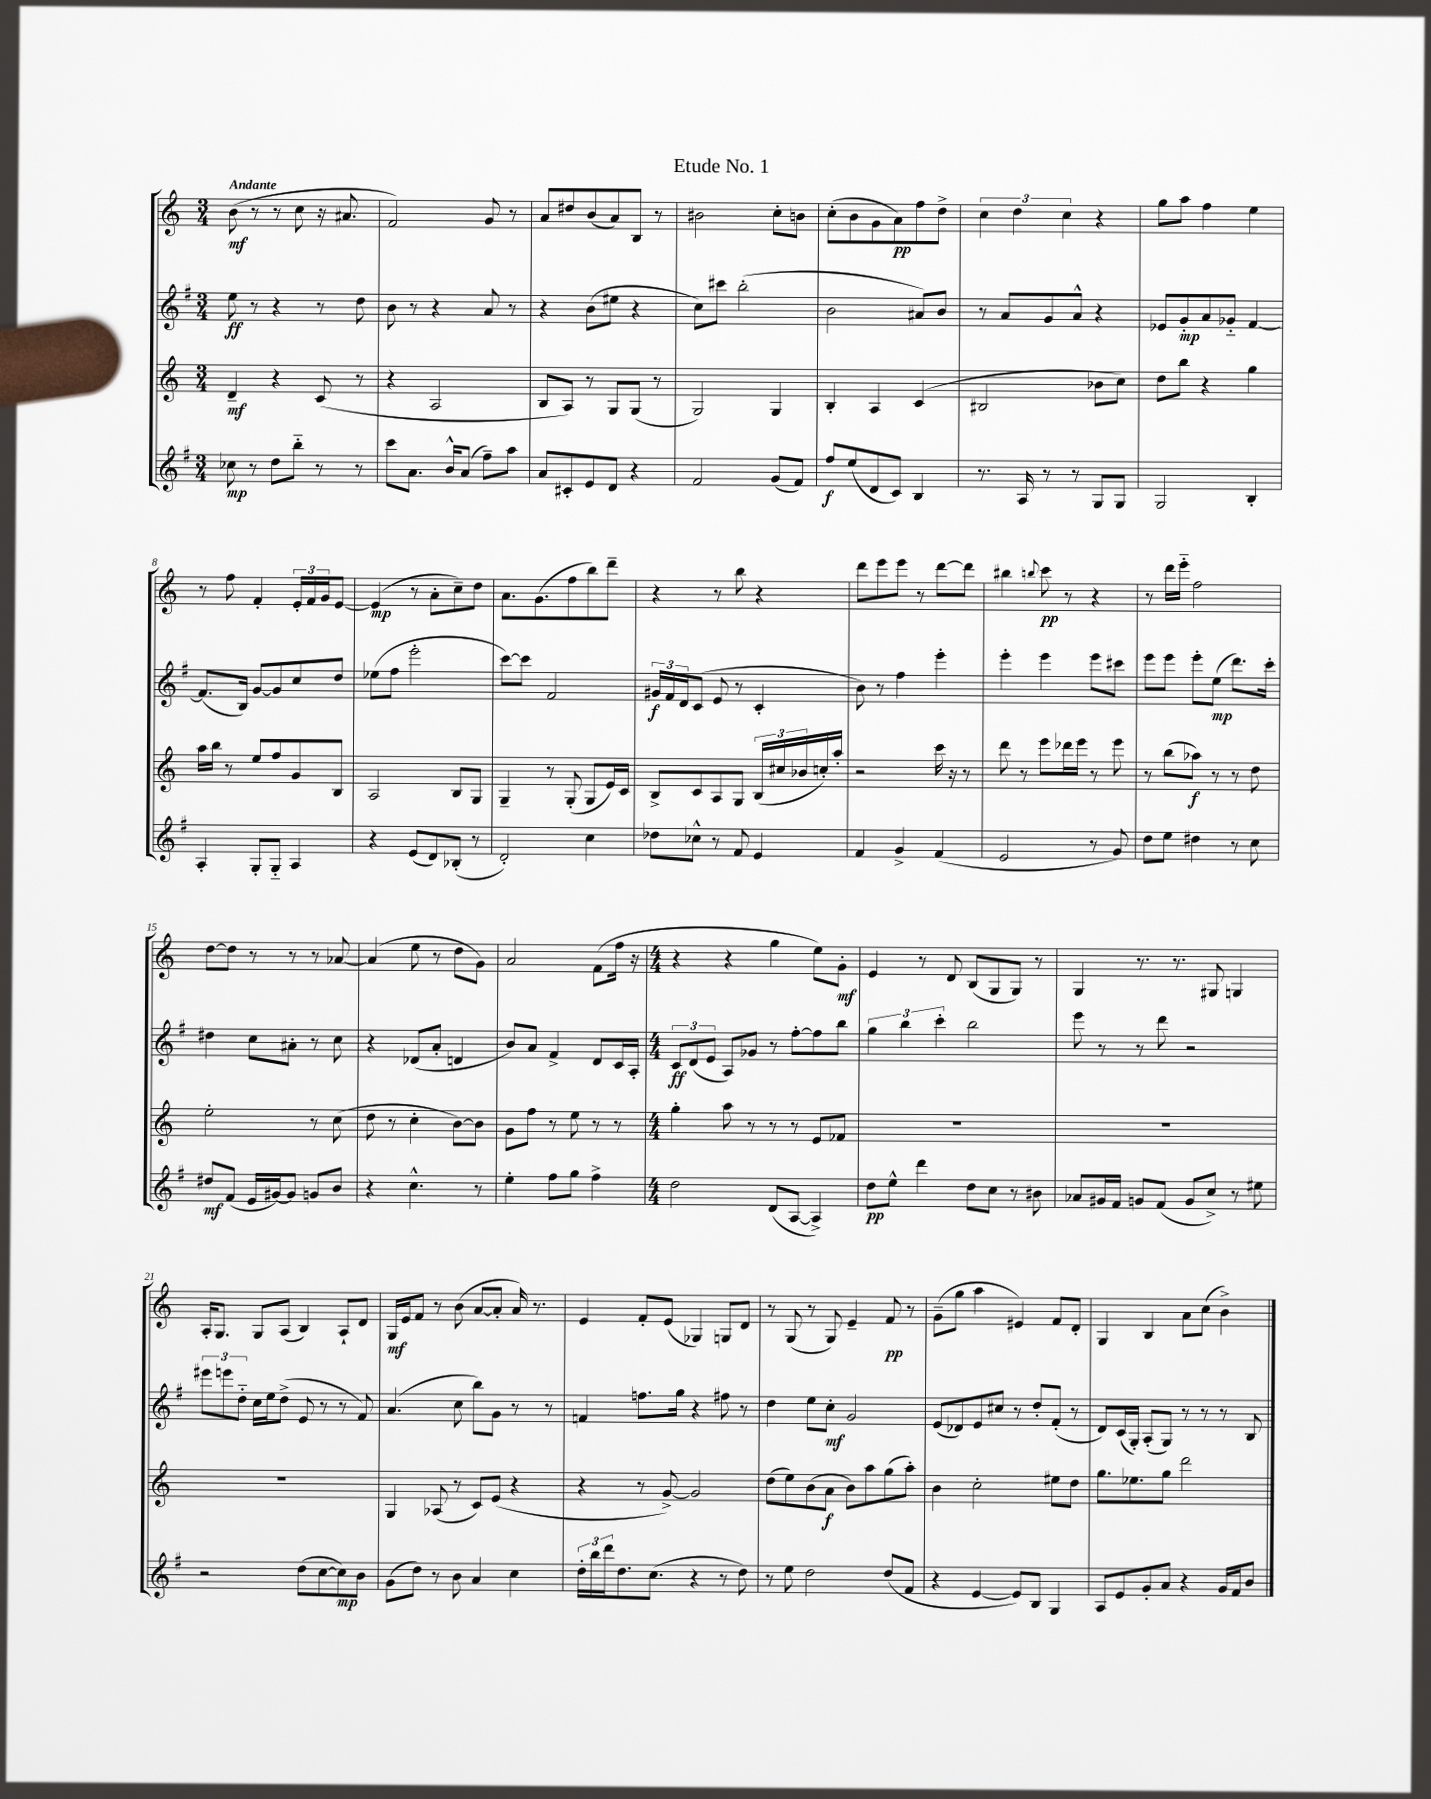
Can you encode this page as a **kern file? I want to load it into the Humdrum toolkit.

**kern	**kern	**kern	**kern
*staff4	*staff3	*staff2	*staff1
*clefG2	*clefG2	*clefG2	*clefG2
*k[f#]	*k[]	*k[f#]	*k[]
*M3/4	*M3/4	*M3/4	*M3/4
8cc-\	4d~/	8ee\	(8b\
8r	.	8r	8r
8dd\L	4r	4r	8r
8bb'~\J	.	.	8cc\
8r	(8c/	8r	16r
.	.	.	8.a#/
8r	8r	8dd\	.
=	=	=	=
8ccc\L	4r	8b\	2f/)
8.a\J	.	8r	.
.	2A/	4r	.
16b^^/LK	.	.	.
(8a/J	.	.	.
8ff#~\L)	.	8a/	8g/
8aa\J	.	8r	8r
=	=	=	=
8a/L	8B/L	4r	8a/L
8c#'/	8A/J)	.	8dd#/
8e/	8r	(8b\L	(8b/
8d/J	8G/L	8ee#\J	8a/)
4r	(8G/J	4r	8B/J
.	8r	.	8r
=	=	=	=
2f#/	2G/)	8cc\L)	2b#\
.	.	8ccc#\J	.
.	.	(2bb'\	.
(8g/L	4G/	.	8cc'\L
8f#/J)	.	.	8b\J
=	=	=	=
8ff#/L	4B'/	2b\	(8cc'\L
(8ee/	.	.	8b\
8d/	4A/	.	8g\
8c/J)	.	.	8a\)
4B/	(4c/	8a#/L)	8ff\
.	.	8b/J	8dd^\J
=	=	=	=
8.r	2B#/	8r	6cc\
.	.	8a/L	.
.	.	.	6dd\
16A/	.	.	.
8r	.	8g/	.
.	.	.	6cc\
8r	.	8a^^/J	.
8G/L	8b-\L	4r	4r
8G/J	8cc\J)	.	.
=	=	=	=
2G/	8dd\L	8e-/L	8gg\L
.	8bb\J	8g'/	8aa\J
.	4r	8a/	4ff\
.	.	8g-'~/J	.
4B'/	4gg\	[4f#/	4ee\
=	=	=	=
4A'/	16aa\LL	(8.f#/]L	8r
.	16bb\JJ	.	.
.	8r	.	8ff\
.	.	16B/Jk)	.
8G'/L	8ee/L	[8g/L	4f'/
8G'~/J	8ff/	8g/]	.
4A/	8g/	8cc/	24e'/LL
.	.	.	24f/
.	.	.	24g/J
.	8B/J	8dd/J	[8e/J
=	=	=	=
4r	2A/	(8ee-\L	(4e/]
.	.	8ff#\J	.
(8e/L	.	2eee'\	8r
8d/)	.	.	8a'\L
(8B-'/J	8B/L	.	8cc~\)
8r	8G/J	.	8dd\J
=	=	=	=
2d'/)	4G~/	[8ccc\L)	8.a\L
.	.	8ccc\]J	.
.	.	.	(8.g\
.	8r	2f#/	.
.	(8G'/	.	8ff\
4cc\	8G/L	.	8bb\)
.	16e/L)	.	8ddd~\J
.	16c/JJ	.	.
=	=	=	=
8dd-\L	8B^/L	24g#/LL	4r
.	.	24f#/	.
.	.	24d/J	.
8cc-^^\J	8c/	(8c/J	.
8r	8A/	8e/	8r
8f#/	8G/J	8r	8bb\
4e/	(24B/LL	4c'/	4r
.	24cc#/	.	.
.	24b-/	.	.
.	16cc'/)	.	.
.	16aa'/JJ	.	.
=	=	=	=
4f#/	2r	8b\)	8ddd\L
.	.	8r	8eee\
4g^/	.	4ff#\	8eee\J
.	.	.	8r
(4f#/	16ccc\	4eee'\	[8ddd\L
.	16r	.	.
.	8r	.	8ddd\]J
=	=	=	=
2e/	8ddd\	4eee'\	4bb#\
.	8r	.	.
.	.	.	8qqbb/
.	8eee\L	4eee\	8ccc\
.	16ddd-\L	.	8r
.	16eee\JJ	.	.
8r	8r	8eee\L	4r
8g/)	8eee\	8ccc#\J	.
=	=	=	=
8dd\L	8r	8eee\L	8r
8ee\J	(8bb\L	8eee\J	16ddd\LL
.	.	.	16eee'~\JJ
4dd#\	8aa-\J)	8eee'\L	2ff\
.	8r	(8ee\J	.
8r	8r	8.ddd\L)	.
8cc\	8dd\	.	.
.	.	16ccc'\Jk	.
=	=	=	=
8dd#/L	2ee'\	4dd#\	[8dd\L
(8f#/J	.	.	8dd\]J
16e/LL	.	8cc\L	8r
[16g#/J)	.	.	.
8g#/]J	.	8a#'\J	8r
8g/L	8r	8r	8r
8b/J	(8cc\	8cc\	[8a-/
=	=	=	=
4r	8dd\	4r	(4a-/]
.	8r	.	.
4.cc^^\	4cc'\	(8d-/L	8ee\
.	.	8a'/J	8r
.	[8b\L)	4d/	8dd\L
8r	8b\]J	.	8g\J)
=	=	=	=
4ee'\	8g\L	8b/L)	2a/
.	8ff\J	8a/J	.
8ff#\L	8r	4f#^/	.
8gg\J	8ee\	.	.
4ff#^\	8r	8d/L	(8f\L
.	8r	16c/L	16ff\Jk
.	.	16A'/JJ	16r
=	=	=	=
*M4/4	*M4/4	*M4/4	*M4/4
2dd\	4gg'\	12c/L	4r
.	.	(12d/	.
.	.	12e/J	.
.	8aa\	8A/L)	4r
.	8r	8g-/J	.
(8d/L	8r	8r	4gg\
[8A/J	8r	[8ff#'\L	.
4A^/])	8e/L	8ff#\]	8ee\L)
.	8f-/J	8bb\J	8g'\J
=	=	=	=
8dd\L	1r	6gg\	4e/
8ee^^\J	.	.	.
.	.	6bb\	.
4ddd\	.	.	8r
.	.	6ccc'\	.
.	.	.	8d/
8dd\L	.	2bb\	(8B/L
8cc\J	.	.	8G/
8r	.	.	8G/J)
8b#\	.	.	8r
=	=	=	=
8a-/L	1r	8eee\	4G/
16g#/L	.	8r	.
16f#/JJ	.	.	.
8g/L	.	8r	8.r
(8f#/J	.	8ddd\	.
.	.	.	8.r
8g/L	.	2r	.
8cc^/J)	.	.	8G#/
8r	.	.	4G/
8ee#\	.	.	.
=	=	=	=
2r	1r	12eee#\L	16A'/LK
.	.	.	8.G/J
.	.	12eee\	.
.	.	12dd'~\J	.
.	.	16cc\LL	8G/L
.	.	16ee\J	.
.	.	(8dd^\J	(8A/J
(8dd\L	.	8e/	4B/)
[8cc\	.	8r	.
8cc\])	.	8r	8A`/L
8b\J	.	8f#/)	8d/J
=	=	=	=
(8g\L	4G/	(4.a/	16G/LL
.	.	.	16e/J
8dd\J)	.	.	8f/J
8r	(8A-/	.	8r
8b\	8r	8cc\	(8b\
4a/	8c/L)	8bb\L)	[8a/L
.	(8e/J	8g\J	8a'/]J
4cc\	4r	8r	16a/)
.	.	.	8.r
.	.	8r	.
=	=	=	=
24dd'\LL	4r	4f/	4e/
24bb\	.	.	.
24ddd\J	.	.	.
8.dd\	.	.	.
.	8r	8.ff\L	8f'/L
(8.cc\J	.	.	.
.	[8g^/)	.	(8e/J
.	.	16gg\Jk	.
4r	2g/]	4r	4G-/)
8r	.	8ff#\	8G/L
8dd\)	.	8r	8d/J
=	=	=	=
8r	(8dd\L	4dd\	8r
8ee\	8ee\)	.	(8G/
2dd\	(8b\	8ee\L	8r
.	8a\J	8cc'\J	8G/)
.	8b\L)	2g/	4e~/
.	8aa\	.	.
(8dd/L	(8gg\	.	8f/
8f#/J	8aa'\J)	.	8r
=	=	=	=
4r	4b\	(8e/L	(8g~\L
.	.	8d-/)	8gg\J
[4e/	2cc'\	8e/	4aa\
.	.	8cc#/J	.
8e/]L)	.	8r	4e#/)
8B/J	.	8dd'/L	.
4G/	8ee#\L	(8f#'/J	8f/L
.	8dd\J	8r	8d'/J
=	=	=	=
8A/L	8.gg\L	8d/L)	4G/
8e/	.	(16c/L	.
.	8.ee-\	16G'/JJ)	.
8g'/	.	(8A'/L	4B/
8a/J	8gg\J	8G/J)	.
4r	2ddd\	8r	8a\L
.	.	8r	(8cc\J
16g/LL	.	8r	4b^\)
16f#/J	.	.	.
8b/J	.	8B/	.
==	==	==	==
*-	*-	*-	*-
